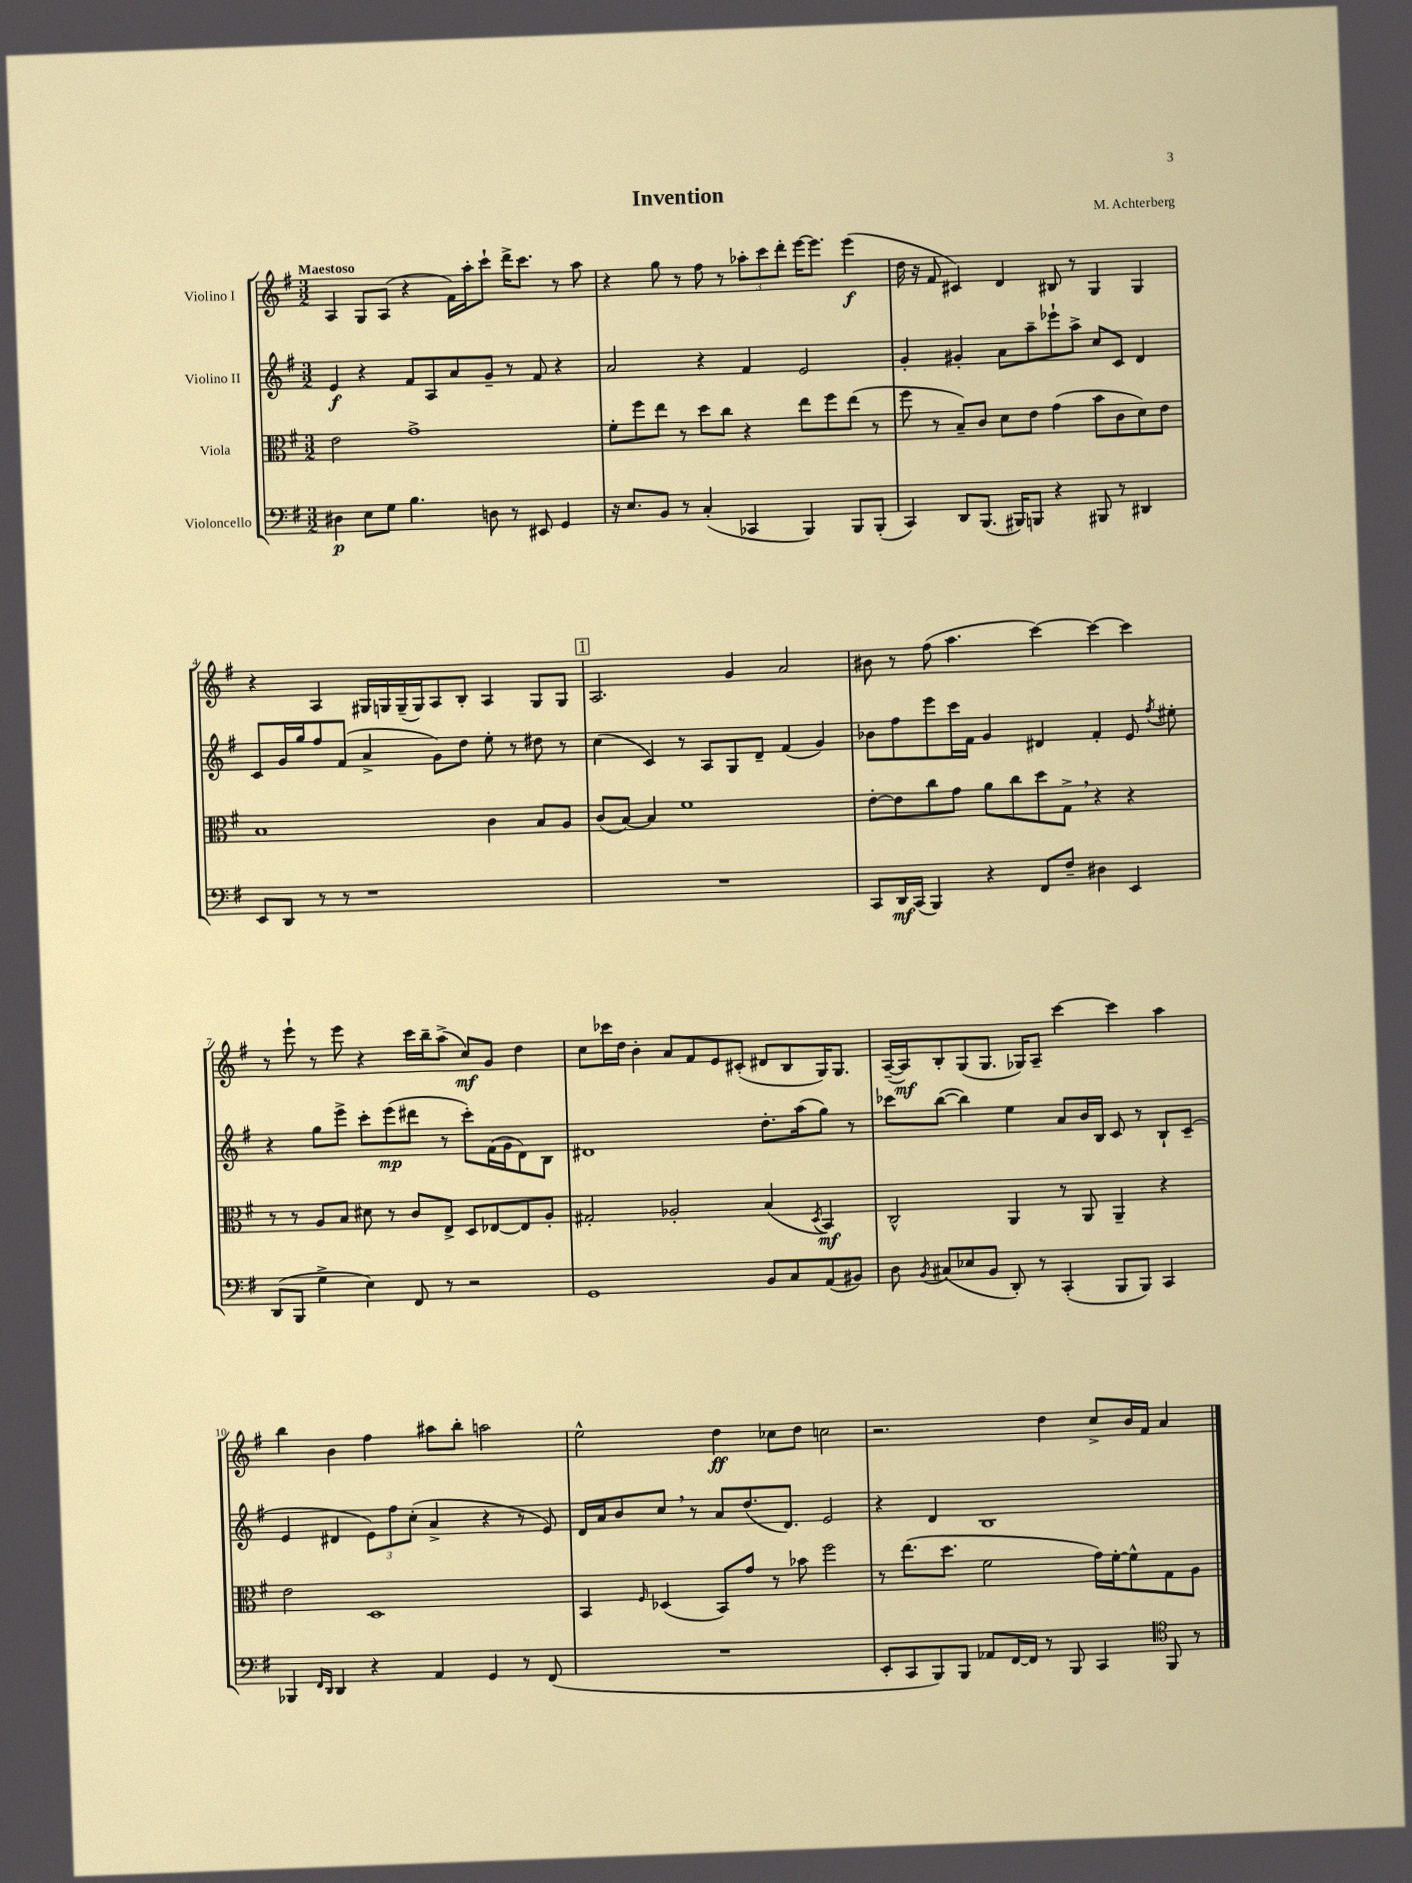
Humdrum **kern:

**kern	**kern	**kern	**kern
*staff4	*staff3	*staff2	*staff1
*clefF4	*clefC3	*clefG2	*clefG2
*k[f#]	*k[f#]	*k[f#]	*k[f#]
*M3/2	*M3/2	*M3/2	*M3/2
4D#	2e	4e	4A
8E	.	4r	8G
8G	.	.	(8A
4.B	1g^	8f#	4r
.	.	8A	.
.	.	8a	16f#)
.	.	.	16aa'
8D	.	8g~	8ccc`
8r	.	8r	16ddd^
.	.	.	8.ccc
8EE#	.	8f#	.
4GG	.	4r	8r
.	.	.	8aa
=	=	=	=
16r	8f#'	2a	4r
8.E	.	.	.
.	8ff#	.	.
8BB	8ee	.	8gg
8r	8r	.	8r
(4C'	8dd	4r	8ff#
.	8cc	.	8r
4CC-	4r	4f#	12aa-'
.	.	.	12ccc
.	.	.	12ddd'
4BBB)	8ee	2e	[16eee
.	.	.	8.eee]
.	8ff#	.	.
8BBB	(8ee	.	(4eee
(8BBB'	8r	.	.
=	=	=	=
4CC)	8ff#	4g'	16dd
.	.	.	16r
.	8r	.	8f#
8DD	8B~)	4g#'	4c#)
(8.BBB	8c	.	.
.	8d	8a	4d
16BBB#)	.	.	.
8BBB	8e	8aa~	.
4r	(4g	8eee-`	8B#
.	.	8aa^	8r
8BBB#	8b	8cc	4G
8r	8c	8c	.
4DD#	8d)	4d	4G
.	8e	.	.
=	=	=	=
8EE	1B	8c	4r
8DD	.	16g	.
.	.	16gg	.
8r	.	8ff#	4A
8r	.	(8f#	.
1r	.	4a^	16G#
.	.	.	16G
.	.	.	(16G~
.	.	.	16G)
.	.	8g)	8A
.	.	8dd	8B'
.	4c	8ee'	4A
.	.	8r	.
.	8B	8dd#	8G
.	8A	8r	8G
=	=	=	=
1.r	(8c	(4cc	2.A
.	[8B)	.	.
.	4B]	4c)	.
.	1f#	8r	.
.	.	8A	.
.	.	8G	4g
.	.	8d~	.
.	.	(4f#	2a
.	.	4g)	.
=	=	=	=
8CC	[8e'	8b-	8b#
16DD	8e]	8ff#	8r
(16CC	.	.	.
4BBB)	8cc	8eee	(8ff#
.	8g	16ccc	4.aa
.	.	16f#	.
4r	8a	4g	.
.	8cc	.	.
8FF#	8dd	4d#	[4ccc)
8F#~	8G^	.	.
4D#	4r	4f#'	4ccc_
4EE	4r	8e	4ccc]
.	.	8qff#	.
.	.	8ee#'	.
=	=	=	=
(8DD	8r	4r	8r
8BBB	8r	.	8eee`
4G^	8A	8gg	8r
.	8B	8eee^	8eee
4E)	8d#	8ccc'	4r
.	8r	(8eee	.
8FF#	8c	8ddd#	16ccc
.	.	.	16bb~
8r	8E^	8r	(8aa^
2r	8D	8ccc')	8cc)
.	[8E-	(16f#	8g
.	.	16g	.
.	8E-]	8d)	4dd
.	8A'	8B	.
=	=	=	=
1GG	2G#'	1d#	8cc
.	.	.	16ccc-
.	.	.	16dd
.	.	.	4b'
.	2A-'	.	8a
.	.	.	8f#
.	.	.	8e
.	.	.	(8c#'
8BB	(4B	8.dd'	8d#
8C	.	.	8B
.	.	(16aa	.
.	8qD	.	.
(8AA	4BB)	8gg)	16G)
.	.	.	8.G
8BB#)	.	8r	.
=	=	=	=
8D	2C^^	8ccc-	([16A~
.	.	.	16A])
8qBB	.	.	.
(8C#	.	([8bb	8B'
8E-	.	4bb])	(8G
8BB	.	.	8.G
8DD')	4AA	4ee	.
.	.	.	16G-)
8r	.	.	8A~
(4CC'	8r	8a	[4ccc
.	8AA	16b	.
.	.	16B	.
8BBB	4AA~	8c	4ccc]
8BBB)	.	8r	.
4CC	4r	8B`	4aa
.	.	(8c~	.
=	=	=	=
4BBB-	2e	4e	4bb
16qqFF#	.	.	.
16qqDD	.	.	.
4DD	.	4d#	4b
4r	1D	12e)	4ff#
.	.	12ff#	.
.	.	(12cc'	.
4AA	.	4a^	8aa#
.	.	.	8bb'
4GG	.	4r	2aa
8r	.	8r	.
(8FF#	.	8e)	.
=	=	=	=
1.r	4BB	16d	2ee^^
.	.	16a	.
.	.	8b	.
.	16qqF#	.	.
.	(4D-	8cc	.
.	.	8r	.
.	8BB)	8a	4dd
.	8g	(8.dd	.
.	8r	.	8cc-
.	.	8.d)	.
.	8b-	.	8dd
.	2ff#	2e	2cc
=	=	=	=
8EE'	8r	4r	2.r
8CC	(8.ee	.	.
8BBB)	.	4d	.
.	8.dd	.	.
8BBB	.	.	.
8AA-	2f#	1B	.
[16FF#	.	.	.
16FF#]	.	.	.
8r	.	.	4dd
8BBB	.	.	.
4CC	16g)	.	8cc^
.	[16f#'	.	.
.	8f#^^]	.	16b
.	.	.	16f#
*clefC4	*	*	*
8FF#	8G	.	4a
8r	8A	.	.
==	==	==	==
*-	*-	*-	*-
